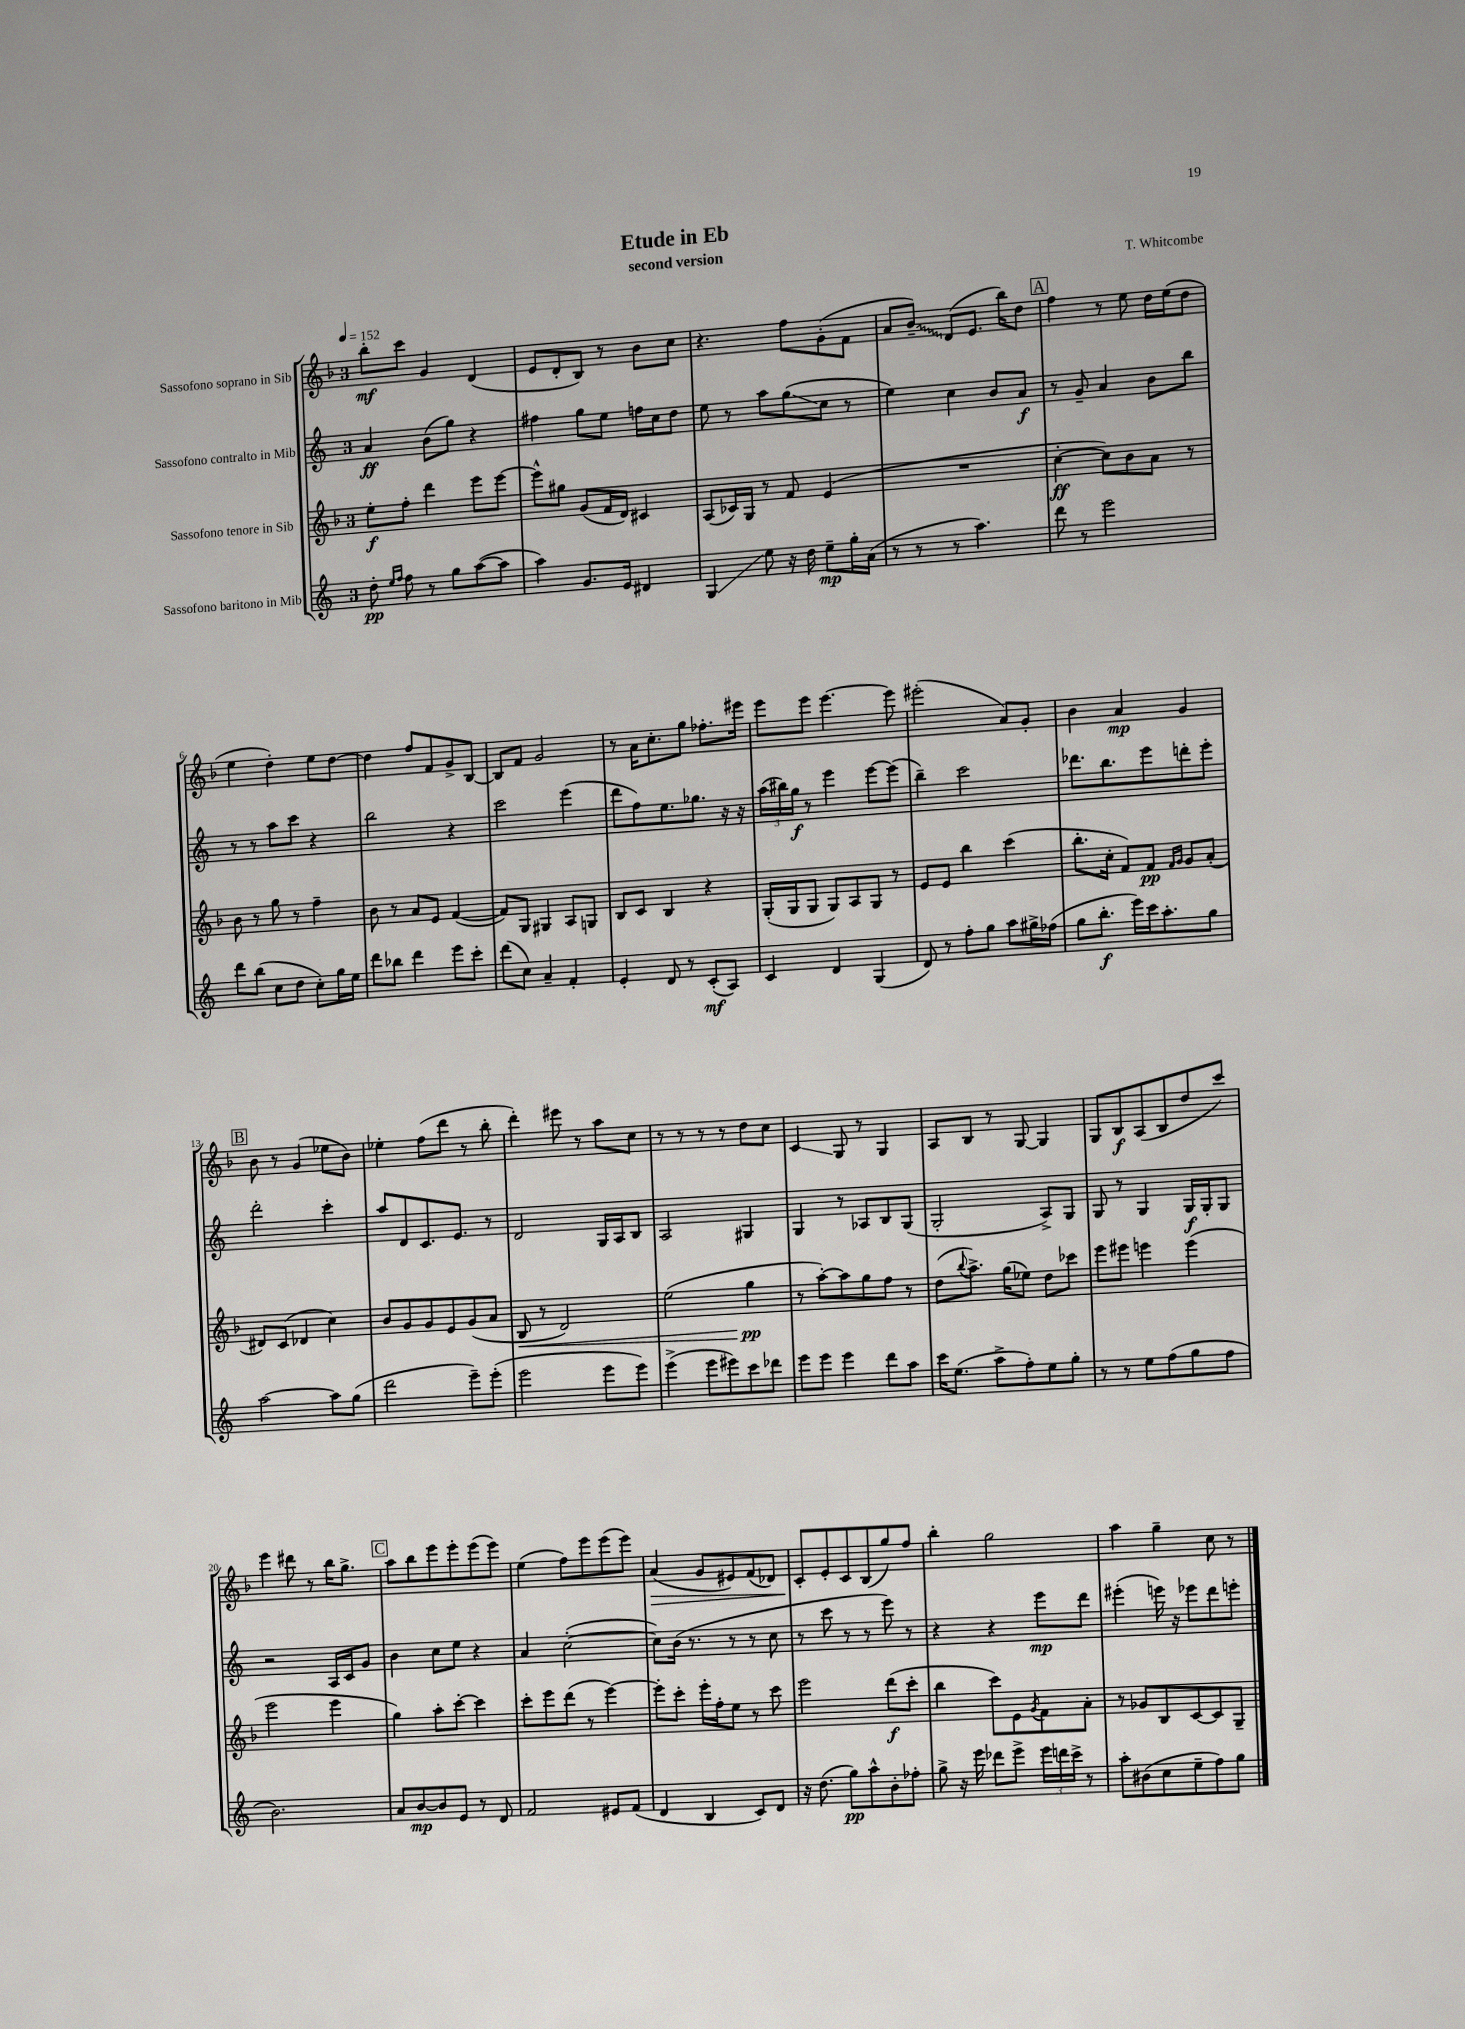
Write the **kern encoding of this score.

**kern	**kern	**kern	**kern
*staff4	*staff3	*staff2	*staff1
*clefG2	*clefG2	*clefG2	*clefG2
*k[]	*k[b-]	*k[]	*k[b-]
*M3/4	*M3/4	*M3/4	*M3/4
*MM152	*MM152	*MM152	*MM152
8dd'	8ee'	4a	8bb-'
16qqee	.	.	.
16qqff	.	.	.
8ff	8ff'	.	8ccc
8r	4ddd	(8b	4g
8gg	.	8gg)	.
([8aa	8eee	4r	(4d
8aa]	[8eee	.	.
=	=	=	=
4aa)	8eee^^]	4ff#	8e
.	8gg#	.	8d'
8.g	(8g	8gg	8B-)
.	16f	8ee	8r
16e	16d)	.	.
4d#	4c#	16ff	8b-
.	.	16cc	.
.	.	8dd	8cc
=	=	=	=
4G	(8A	8ee	4.r
.	16c-)	8r	.
.	16G	.	.
8ee	8r	8aa	.
16r	8f	(8gg	8ff
16dd	.	.	.
8ee~	(4e	8cc	(8g'
16gg'	.	8r	8f
(16a	.	.	.
=	=	=	=
8r	2.r	4ee)	8a
8r	.	.	8b-~)
8r	.	4cc	(8d
4.aa)	.	.	8.e
.	.	8b	.
.	.	.	16bb-)
.	.	8a	8dd
=	=	=	=
8ddd	[4cc'	8r	4ff
8r	.	8g~	.
2eee	8cc])	4a	8r
.	8b-	.	8ee
.	8a	8b	16dd
.	.	.	(16ee
.	8r	8bb	8dd
=	=	=	=
8ddd	8b-	8r	4ee
(8bb	8r	8r	.
8cc	8gg	8aa	4dd')
8dd	8r	8ccc	.
8cc')	4ff~	4r	8ee
16gg	.	.	[8dd
16ee	.	.	.
=	=	=	=
8ddd	8b-	2bb	4dd]
8bb-	8r	.	.
4ddd	8a	.	8ff
.	8e	.	8f
8eee	([4f	4r	8g^
8ccc'	.	.	[8B-
=	=	=	=
(8ddd	8f])	2ccc	8B-]
8cc)	8G	.	8f
4a~	4G#	.	2g
4f'	8A	(4eee	.
.	8G	.	.
=	=	=	=
4e'	8B-	8ddd	8r
.	8c	8ff)	16a
.	.	.	8.cc'
8d	4B-	8.ee	.
8r	.	.	8gg
.	.	8.gg-	.
(8c'	4r	.	8.ff-'
8A)	.	16r	.
.	.	16r	16eee#
=	=	=	=
4c	(16G'	(24aa	8eee
.	.	24bb#)	.
.	16G	.	.
.	.	24gg	.
.	8G	8r	8eee
4d	8G)	4eee	[4.eee
.	8A	.	.
(4G	8G	[8eee	.
.	8r	(8eee]	8eee]
=	=	=	=
8d)	8e	4bb~)	(2eee#'
8r	8e	.	.
8ff'	4bb-	2ccc	.
8gg	.	.	.
8aa	(4ccc	.	8a)
16gg#^	.	.	8g'
(16ff-	.	.	.
=	=	=	=
8gg	8.bb-'	8.ddd-	4b-
8.bb'	.	.	.
.	16cc'	8.bb	.
.	8f)	.	4a
16eee)	.	.	.
16ccc	8f	8eee	.
8.aa'	.	.	.
.	16qqf	.	.
.	16qqg	.	.
.	8g	8ddd'	4g
8gg	(8a'	8eee'	.
=	=	=	=
[2aa	8d#)	2ddd'	8b-
.	(8c	.	8r
.	4d-	.	(4g
8aa]	4cc)	4ccc'	8ee-
(8gg	.	.	8b-)
=	=	=	=
2ddd	8b-	8aa	4ee-'
.	8g	8d	.
.	8g	8.c	(8ff
.	8e	.	8ddd
.	.	8.e	.
8eee~)	(8g	.	8r
(8eee'	8a	8r	8bb-'
=	=	=	=
2eee	8B-	2d	4ddd')
.	8r	.	.
.	2d)	.	8eee#
.	.	.	8r
8eee	.	16G	8aa
.	.	16A	.
8eee)	.	8B	8cc
=	=	=	=
(4eee^	(2ee	2A	8r
.	.	.	8r
8eee	.	.	8r
8eee#)	.	.	8r
8ccc	4gg	4G#	8dd
8ddd-	.	.	8cc
=	=	=	=
8eee	8r	4G	4c
8eee	[8aa')	.	.
4eee	8aa]	8r	8G
.	8gg	8A-	8r
8ddd	8ff	8B	4G
8aa	8r	(8G	.
=	=	=	=
16ccc	(8dd	2G'	8A
(8.ee	.	.	.
.	8qqbb-	.	.
.	8.aa^)	.	8B-
8aa^	.	.	8r
.	(16gg	.	.
8ff')	8ee-)	.	[8G
8ee	8dd	8A^)	4G]
8gg'	8ccc-	8G	.
=	=	=	=
8r	8eee	8G	8G
8r	8eee#	8r	8B-
8ee	4eee	4G	(8A
(8ff	.	.	8B-
8gg	(4eee	16G	8dd
.	.	16G'	.
8ff	.	8G	8ccc)
=	=	=	=
2.b)	2eee	2r	4eee
.	.	.	8ddd#
.	.	.	8r
.	4eee	16A	16bb-
.	.	16c	8.gg^
.	.	8g	.
=	=	=	=
8a	4gg)	4b	8aa
[8b	.	.	8bb-
8b]	8aa'	8cc	8eee
8e	[8ccc'	8ee	8eee'
8r	4ccc]	4r	(8eee
8d	.	.	8eee)
=	=	=	=
2f	8ccc'	4a	(4ee
.	8eee	.	.
.	(8ddd	([2cc'	8ff)
.	8r	.	8eee
8e#	[4eee)	.	(8eee
(8f	.	.	8eee)
=	=	=	=
4d	8eee']	8cc])	(4a
.	8ccc'	(16b	.
.	.	8.r	.
4B	16eee'	.	8g
.	16ff'	.	.
.	8ee	8r	8e#)
8c)	8r	8r	(8f
8d	8ccc	8cc	8d-)
=	=	=	=
16r	2eee	8r	8c'
(8.dd	.	.	.
.	.	8ccc	8e'
8gg)	.	8r	8c
8aa^^	.	8r	(8B-
8b'	(8ddd	8eee)	8gg)
8ff-'	8ccc'	8r	8ff
=	=	=	=
8gg^	4bb-	4r	4bb-'
16r	.	.	.
16eee	.	.	.
8ddd-	8ccc)	4r	2gg
8eee^	8e	.	.
.	8qg	.	.
24eee	8f	8eee	.
24ddd	.	.	.
24ccc^	.	.	.
8r	8a'	8ddd	.
=	=	=	=
8aa'	8r	(4eee#'	4aa
(8b#	8g-	.	.
8cc	8B-	16eee)	4gg~
.	.	16r	.
8ee~	[8c	8eee-	.
8ff)	8c]	8ddd	8cc
8gg	8G~	8eee'	8r
==	==	==	==
*-	*-	*-	*-
